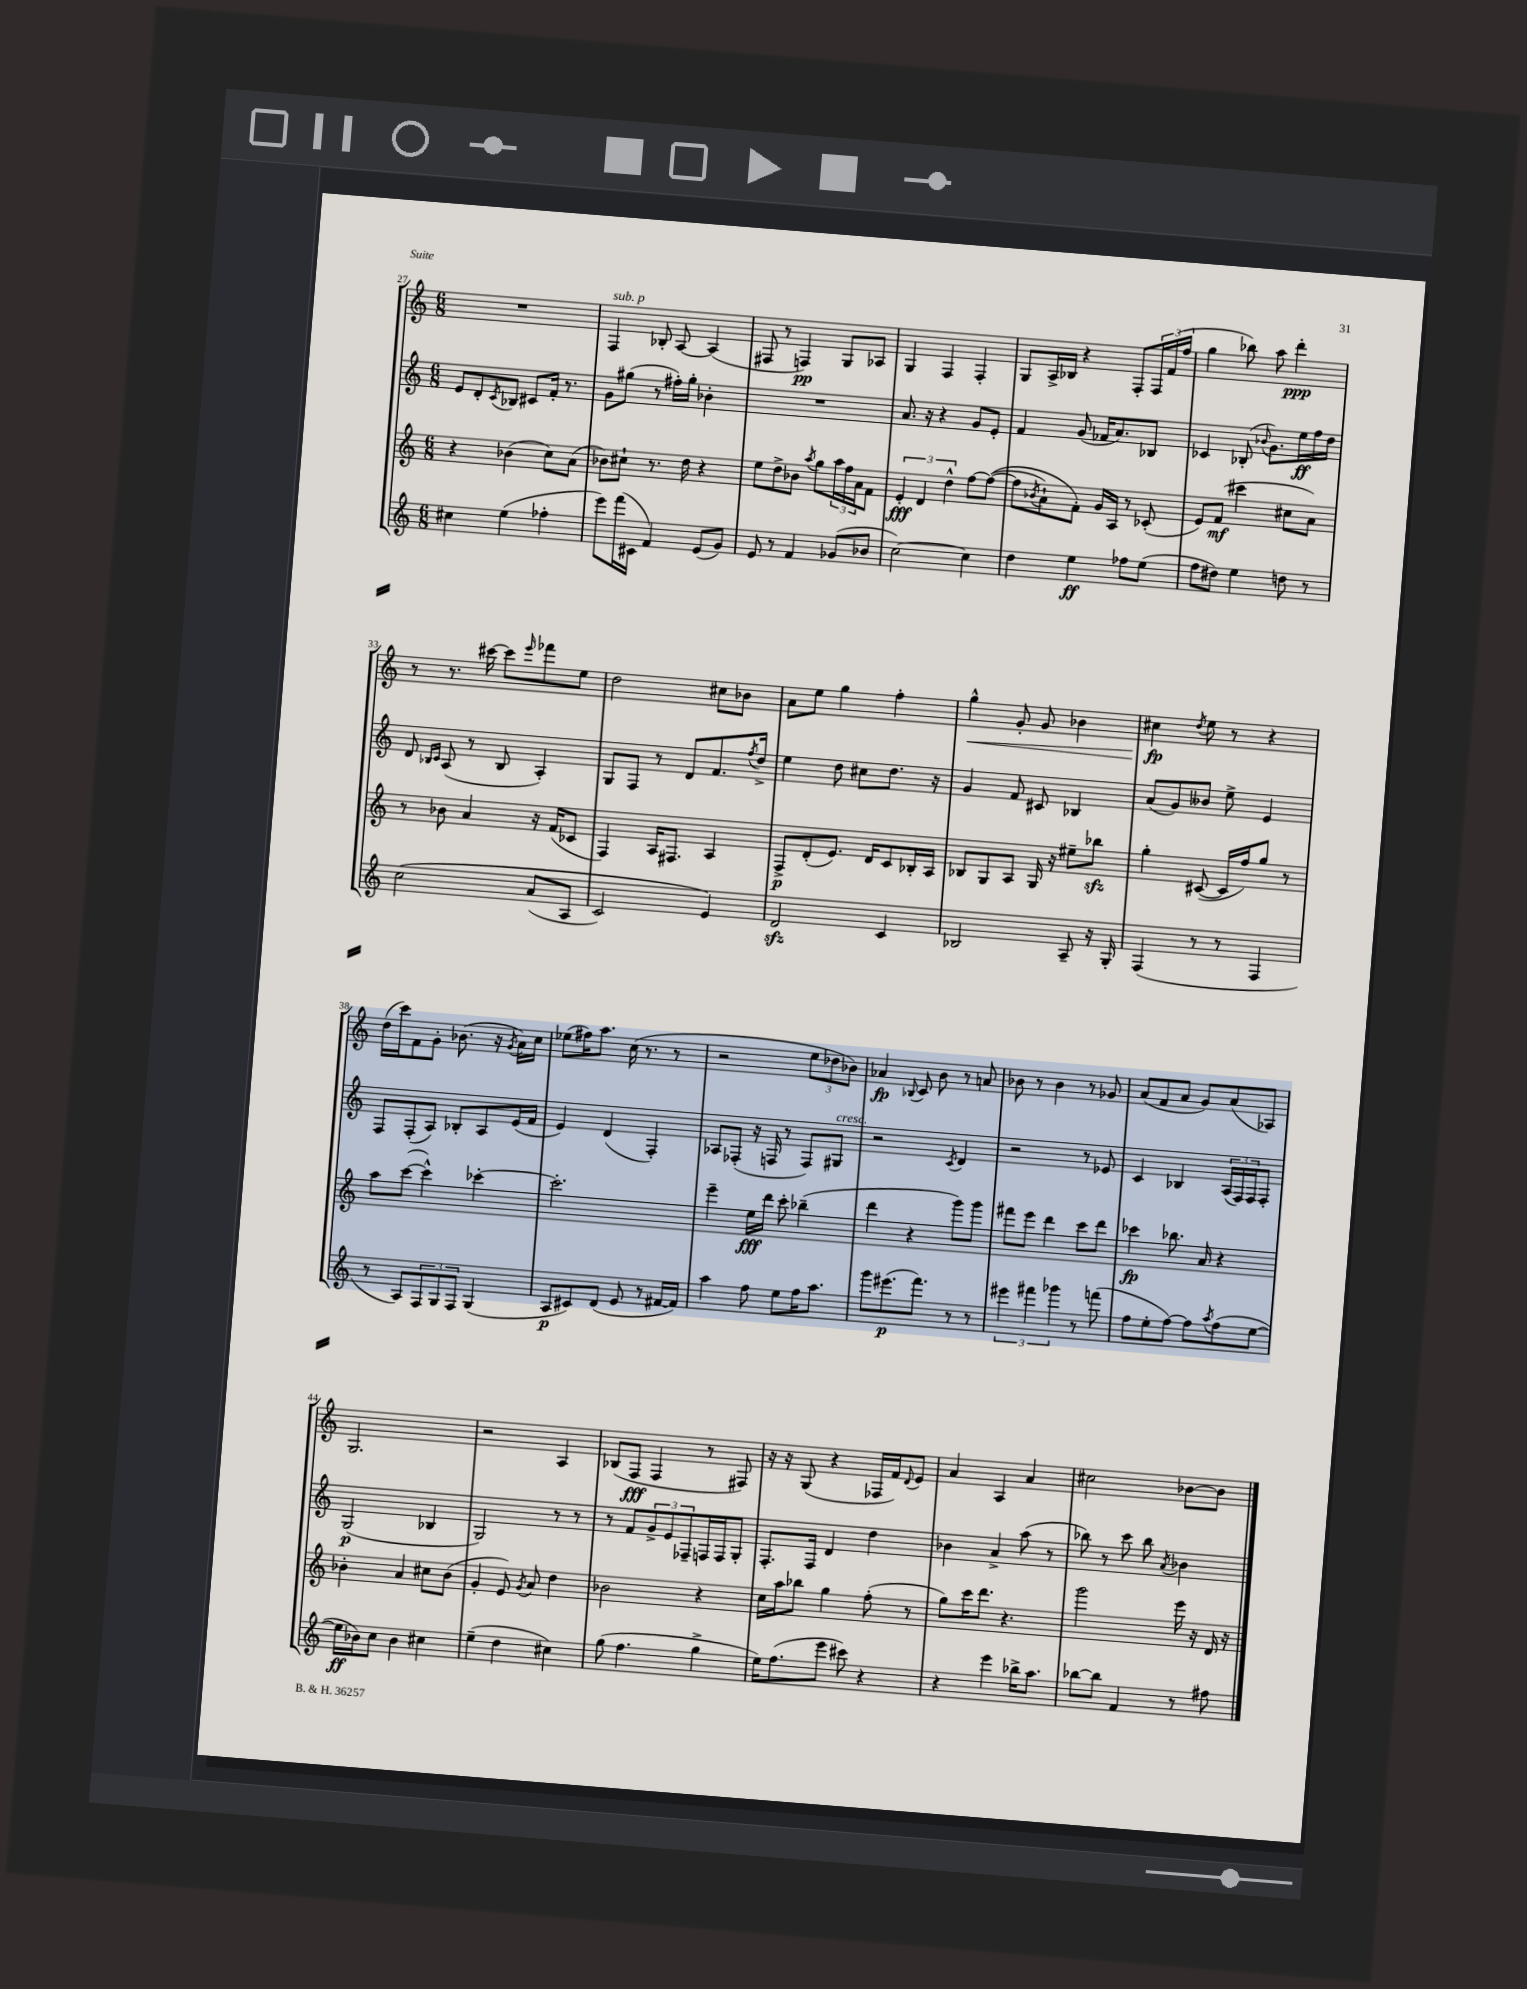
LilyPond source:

<<
\new StaffGroup <<
\new Staff = "s0" {
    \clef treble \key c \major \numericTimeSignature \time 6/8
    R2. |
    f4^\markup { \italic "sub. p" } bes8-. a8~ a4( |
    fis8 r8 f4\pp) g8 aes8 |
    g4 f4 f4-. |
    g8 a16-> bes16 r4 f8-. \tuplet 3/2 { f16 f'16( f''16 } |
    g''4 bes''8) a''8 d'''4-.\ppp |
    r8 r8. cis'''16~ cis'''8 \grace { e'''16 } fes'''8 e''8 |
    d''2 cis''8 bes'8 |
    a'8 e''8 g''4 f''4-. |
    g''4-^\< g'8-. g'8 bes'4 |
    cis''4\fp\! \acciaccatura { d''8 } e''8 r8 r4 |
    d''16( c'''16) f'8 g'8-. bes'8.( r16 \acciaccatura { g'8 } a'16) c''16 |
    ees''8( fis''16) a''8. c''16( r8. r8 |
    r2 \tuplet 3/2 { e''8 des''8 bes'8) } |
    aes'4\fp \appoggiatura { bes8 } c'8 b'8 r8 a'8 |
    bes'8 r8 bes'4 r8 ges'8 |
    a'8( f'8 a'8 g'8) a'8( aes8) |
    g2. |
    r2 a4 |
    bes8( f8\fff f4 r8 fis8) |
    r16 r16 g8( r4 fes16 f'16) \appoggiatura { d'8 } e'8 |
    a'4 a4 a'4 |
    cis''2 bes'8~ bes'8 \bar "|." |
}
\new Staff = "s1" {
    \clef treble \key c \major \numericTimeSignature \time 6/8
    e'8 d'8-. \acciaccatura { c'8 } bes8 cis'8 f'16-. r8. |
    g'8 gis''8( r8 fis''16-.) gis''16-. bes'4-. |
    R2. |
    a'8. r16 r4 g'8 e'8-. |
    f'4 g'8( fes'16 a'8.) bes8 |
    ces'4 bes8-.( \appoggiatura { bes'8 } g'8.) e''16\ff f''16 d''16 |
    d'8 \grace { bes16 c'16 } a8( r8 bes8 a4-.) |
    g8 f8 r8 d'8 f'8. \acciaccatura { f''8 } d''16-> |
    e''4 d''8 cis''8 d''8. r16 |
    g'4 f'8 cis'8 bes4 |
    a'8( g'8) beses'8 e''8-> e'4 |
    f8 f8-.( a8) bes8-. a8 e'16( f'16 |
    e'4) d'4( f4-.) |
    aes8 fes8-.( r16 f16 r8 f8) gis8^\markup { \italic "cresc." } |
    r2 \acciaccatura { c'8 } d'4 |
    r2 r8 ees'8 |
    c'4 bes4 \tuplet 3/2 { a16( f16) f16 } f8-. |
    g2\p( bes4 |
    g2) r8 r8 |
    r8 f'8 \tuplet 3/2 { g'8-> e'8 fes8-- } f16 f16 g8-. |
    f8.-. f16 d'4 d''4 |
    bes'4 a'4-> a''8( r8 |
    bes''8) r8 c'''8 bes''8 \acciaccatura { a'8 } bes'4 \bar "|." |
}
\new Staff = "s2" {
    \clef treble \key c \major \numericTimeSignature \time 6/8
    r4 bes'4( c''8) a'8( |
    bes'8) cis''8-! r8. d''16 r4 |
    e''8 d''8-> bes'8 \acciaccatura { a''8 } g''8 \tuplet 3/2 { a''16 f''16 a'16 } f'8 |
    \tuplet 3/2 { e'4-.\fff d'4 d''4-^ } f''8~ f''8~(\( |
    f''8 \acciaccatura { bes'8 } a'8-!) f'8-.\) g'16 a16 r8 ces'8-.( |
    e'8) f'8\mf( cis'''4 cis''8 a'8) |
    r8 bes'8 a'4 r16 f'16( ces'8 |
    f4) a16 fis8. a4 |
    f8->\p d'8-.( e'8.) d'16 c'8 bes16-. a16 |
    bes8 g8 a8 g16 r16 eis''8-- bes''8\sfz |
    g''4-. cis'8~( cis'16 f''16) g''8 r8 |
    a''8 c'''8~( c'''4-^) ces'''4~-. |
    ces'''2.-. |
    e'''4-- e''16\fff d'''16 c'''8-. bes''4--( |
    d'''4 r4 g'''8) g'''8 |
    fis'''8 e'''8 d'''4 c'''8 d'''8 |
    ces'''4\fp bes''8. a'16 r4 |
    bes'4-. a'4 cis''8 bes'8( |
    g'4-. e'8) \acciaccatura { g'8 } a'8 d''4 |
    bes'2 r4 |
    c''16 a''16 bes''8 g''4 f''8-.( r8 |
    g''8) c'''16 d'''8. r4. |
    g'''2 e'''16 r16 d'16 r16 \bar "|." |
}
\new Staff = "s3" {
    \clef treble \key c \major \numericTimeSignature \time 6/8
    cis''4 e''4( fes''4-. |
    e'''8) f'''16( cis'16 f'4) e'8( g'8) |
    e'8 r8 f'4 ges'8( bes'8 |
    c''2~) c''4 |
    d''4 e''4\ff fes''8 e''8( |
    f''8 dis''8) e''4 d''8 r8 |
    c''2\( a'8( a8 |
    c'2) e'4\) |
    d'2\sfz c'4 |
    bes2 a8-- r16 g16-. |
    f4( r8 r8 f4 |
    r8 a8) \tuplet 3/2 { f8 g8 f8 } g4( |
    a8\p cis'8) d'8( e'8 r8 fis'16~ fis'16) |
    a''4 f''8 e''8 f''16 a''8. |
    g'''8 eis'''8.\p( f'''8.) r8 r8 |
    \tuplet 3/2 { eis'''4 fis'''4 ges'''4 } r8 f'''8( |
    f''8 e''8-. f''8~) f''8 \acciaccatura { a''8 } f''8( e''8~ |
    e''16\ff bes'16) c''8 bes'4 cis''4 |
    e''4--( d''4 cis''4) |
    g''8( f''4. g''4-> |
    e''16) f''8.( e'''8 cis'''8) r4 |
    r4 e'''4 bes''16-> a''8. |
    bes''8~ bes''8 f'4 r8 fis''8 \bar "|." |
}
>>
>>
\layout { \context { \Score currentBarNumber = #27 } }
